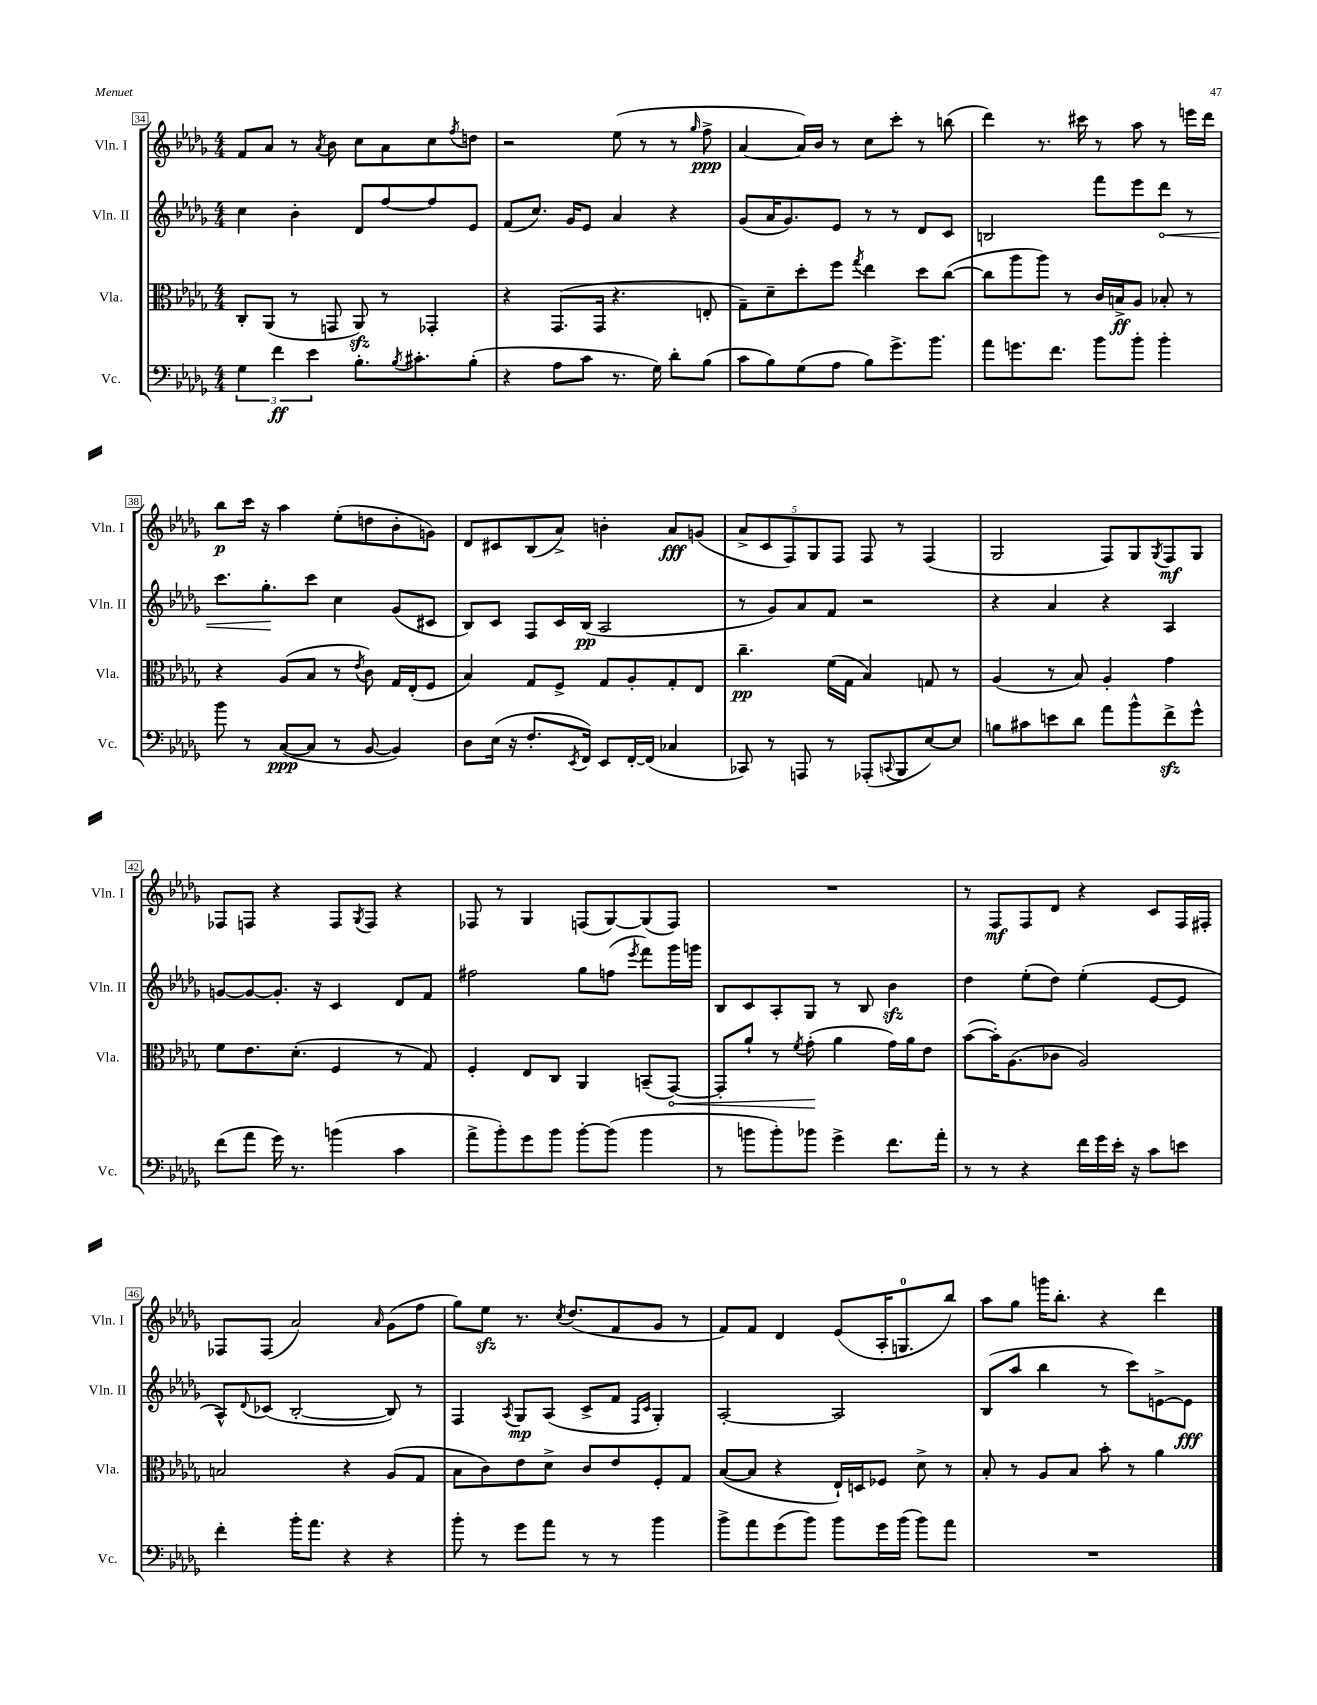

**kern	**kern	**kern	**kern
*staff4	*staff3	*staff2	*staff1
*clefF4	*clefC3	*clefG2	*clefG2
*k[b-e-a-d-g-]	*k[b-e-a-d-g-]	*k[b-e-a-d-g-]	*k[b-e-a-d-g-]
*M4/4	*M4/4	*M4/4	*M4/4
6G-	8C'	4cc	8f
.	(8AA-	.	8a-
6f	.	.	.
.	8r	4b-'	8r
6e-	.	.	.
.	.	.	8qa-
.	8GG	.	8b-
8.B-'	8AA-)	8d-	8cc
.	8r	[8ff	8a-
8qB-	.	.	.
8.c#'	.	.	.
.	4GG-'	8ff]	8cc
.	.	.	8qff
(8B-'	.	8e-	8dd
=	=	=	=
4r	4r	(8f	2r
.	.	8.cc)	.
8A-	(8.GG-	.	.
.	.	16g-	.
8c	.	8e-	.
.	16GG-	.	.
8.r	4.r	4a-	(8ee-
.	.	.	8r
16G-)	.	.	.
8d-'	.	4r	8r
.	.	.	16qqgg-
(8B-	8E'	.	8ff^
=	=	=	=
8c	8G-~)	(8g-	[4a-
8B-)	8d-~	16a-	.
.	.	8.g-)	.
(8G-	8dd-'	.	16a-])
.	.	.	16b-
8A-	8ff	8e-	8r
.	8qgg-	.	.
8B-)	4ee-	8r	8cc
8.g-^	.	8r	8ccc'
.	8dd-	8d-	8r
8.b-	.	.	.
.	([8cc	8c	(8bb
=	=	=	=
8a-	8cc]	2B	4ddd-)
8.g	8aa-	.	.
.	8aa-)	.	8.r
8.f	.	.	.
.	8r	.	.
.	.	.	16ccc#
8b-	16c	8fff	8r
.	16B^	.	.
8b-'	8A-	8eee-	8aa-
4b-'	8B-'	8ddd-	8r
.	8r	8r	16eee
.	.	.	16ddd-
=	=	=	=
8b-	4r	8.ccc	8bb-
8r	.	.	16ccc
.	.	8.gg-'	16r
([8C	(8A-	.	4aa-
8C]	8B-	8ccc	.
8r	8r	4cc	(8ee-'
.	8qe-	.	.
[8BB-	8c)	.	8dd
4BB-])	16G-	(8g-	8b-'
.	(16E-'	.	.
.	8F	8c#	8g)
=	=	=	=
8D-	4B-)	8B-)	8d-
(16E-	.	8c	8c#
16r	.	.	.
8.F'	8G-	8F	(8B-
.	8F^	16c	8a-^)
8qEE-	.	.	.
16FF)	.	(16B-	.
8EE-	8G-	2A-	4b'
[16FF'	8A-'	.	.
(16FF]	.	.	.
4C-	8G-'	.	8a-
.	8E-	.	(8g
=	=	=	=
8CC-)	4.cc~	8r	10a-^
.	.	.	10c
8r	.	8g-)	.
.	.	.	10F)
8AAA	.	8a-	.
.	.	.	10G-
8r	(16f	8f	.
.	.	.	10F
.	16G-	.	.
(8AAA-'	4B-)	2r	8F
8qqCC	.	.	.
8BBB-	.	.	8r
[8E-)	8G	.	(4F
8E-]	8r	.	.
=	=	=	=
8B	(4A-	4r	2G-
8c#	.	.	.
8e	8r	4a-	.
8d-	8B-)	.	.
8a-	4A-'	4r	8F)
8b-^^	.	.	8G-
.	.	.	8qG-
8f^	4g-	4A-	8F
8g-^^	.	.	8G-
=	=	=	=
(8f	8f	[8g	8F-
8a-	8.e-	8g_	8F
16g-)	.	8.g']	4r
8.r	(8.d-'	.	.
.	.	16r	.
(4b	4F	4c	8F
.	.	.	8qG-
.	.	.	8F
4c	8r	8d-	4r
.	8G-)	8f	.
=	=	=	=
8a-^	4F'	2ff#	8F-
8b-')	.	.	8r
8g-	8E-	.	4G-
8b-	8C	.	.
[8b-'	4AA-	8gg-	(8F
(8b-]	.	(8ff	[8G-)
.	.	8qeee-	.
4b-	(8BB~	8fff)	(8G-]
.	[8GG-)	16ggg-	8F)
.	.	16ggg	.
=	=	=	=
8r	8GG-']	8B-	1r
8b	8a-`	8c	.
8b')	8r	8A-'	.
.	8qf	.	.
8b-	(8g-'	8G-	.
4g-^	4a-	8r	.
.	.	8B-	.
8.f	16g-)	4b-	.
.	16a-	.	.
.	8e-	.	.
16a-'	.	.	.
=	=	=	=
8r	([8b-	4dd-	8r
8r	16b-'])	.	8F
.	(8.A-	.	.
4r	.	(8ee-'	8F
.	8c-	8dd-)	8d-
16f	2A-)	(4ee-'	4r
16g-	.	.	.
16e-'	.	.	.
16r	.	.	.
8c	.	[8e-	8c
8e	.	8e-]	16F
.	.	.	16F#'
=	=	=	=
4f'	2B	8A-^^)	8F-
.	.	8qqd-	.
.	.	(8c-	(8F-
16b-'	.	[2B-'	2a-)
8.a-	.	.	.
4r	4r	.	.
.	.	.	16qqa-
4r	(8A-	8B-])	(8g-
.	8G-	8r	8ff
=	=	=	=
8b-'	8B-	4F	8gg-)
8r	8c)	.	8ee-
.	.	8qA-	.
8g-	8e-	8G-	8.r
8a-	8d-^	(8A-	.
.	.	.	8qcc
.	.	.	(8.dd-
8r	8c	8c^	.
8r	8e-	8f	8f
.	.	16qqF	.
.	.	16qqc	.
4b-	8F'	4G-')	8g-
.	8G-	.	8r
=	=	=	=
8b-^	([8B-	[2A-'	8f)
8a-	8B-]	.	8f
(8g-	4r	.	4d-
8b-)	.	.	.
8b-	16E-`)	2A-]	(8e-
.	16D	.	.
16g-	8F-	.	16A-'
(16b-	.	.	8.G
8b-)	8d-^	.	.
8a-	8r	.	8bb-)
=	=	=	=
1r	8B-'	(8B-	8aa-
.	8r	8aa-	8gg-
.	8A-	4bb-	16ggg
.	.	.	8.bb-'
.	8B-	.	.
.	8b-'	8r	4r
.	8r	8ccc)	.
.	4a-	[8e^	4ddd-
.	.	8e]	.
==	==	==	==
*-	*-	*-	*-
